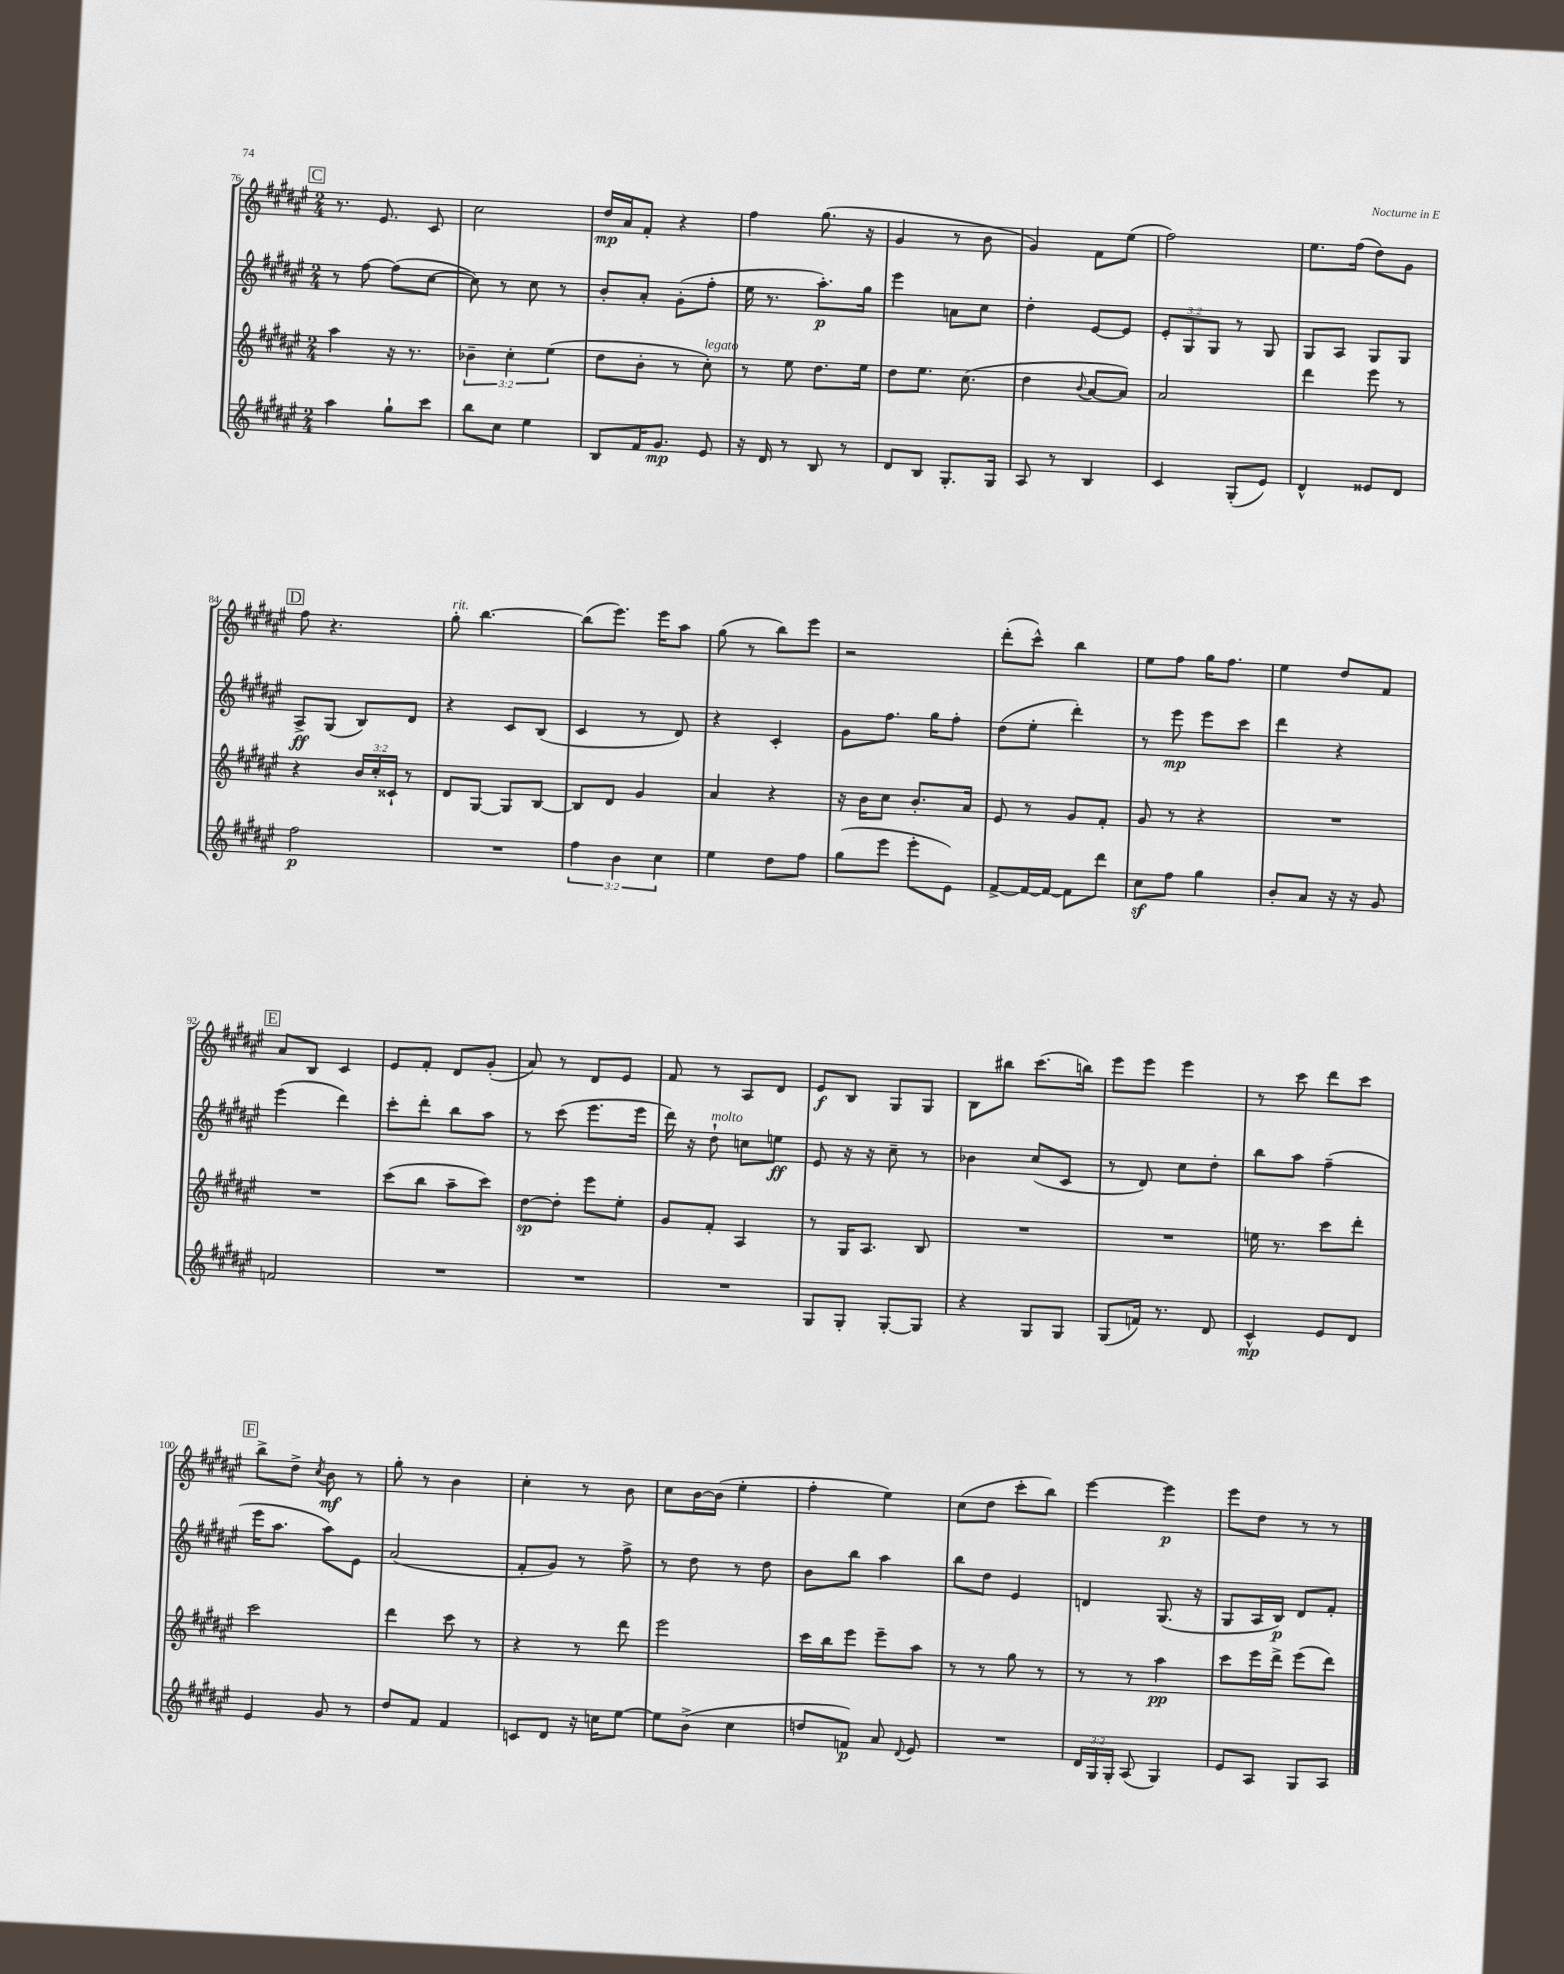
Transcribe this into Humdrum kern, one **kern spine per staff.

**kern	**kern	**kern	**kern
*staff4	*staff3	*staff2	*staff1
*clefG2	*clefG2	*clefG2	*clefG2
*k[f#c#g#d#a#e#]	*k[f#c#g#d#a#e#]	*k[f#c#g#d#a#e#]	*k[f#c#g#d#a#e#]
*M2/4	*M2/4	*M2/4	*M2/4
4aa#\	4aa#\	8r	8.r
.	.	[8ff#\	.
.	.	.	8.e#/
8gg#`\L	16r	(8ff#\]L	.
.	8.r	.	.
8ccc#\J	.	[8cc#\J	8c#/
=	=	=	=
8bb\L	6b-~\	8cc#\])	2cc#\
8cc#\J	.	8r	.
.	6cc#'\	.	.
4ee#\	.	8cc#\	.
.	(6ee#\	.	.
.	.	8r	.
=	=	=	=
8B/L	8dd#\L	8b'/L	16dd#/LL
.	.	.	16a#/J
16f#/K	8b'\J	8a#'/J	8f#'/J
8.g#/J	.	.	.
.	8r	(8g#'\L	4r
8e#/	8cc#'\)	8ff#'\J	.
=	=	=	=
16r	8r	16ee#\	4ff#\
16d#/	.	8.r	.
8r	8ee#\	.	.
8B/	8.dd#\L	8.aa#'\L)	(8.gg#\
8r	.	.	.
.	16ee#\Jk	16gg#\Jk	16r
=	=	=	=
8d#/L	8dd#\L	4eee#\	4g#/
8B/J	8.ee#\J	.	.
8.G#'/L	.	8a\L	8r
.	(8.cc#\	.	.
.	.	8cc#\J	8b\
16G#/Jk	.	.	.
=	=	=	=
8A#/	4dd#\	4dd#'\	4g#/)
8r	.	.	.
.	8qqb/	.	.
4B/	[8a#/L	[8e#/L	8f#\L
.	8a#/]J)	8e#/]J	(8ee#\J
=	=	=	=
4c#/	2a#/	12e#'/L	2ff#\)
.	.	12G#/	.
.	.	12G#/J	.
(8G#'/L	.	8r	.
8e#/J)	.	8G#/	.
=	=	=	=
4d#^^/	4ddd#\	8G#/L	8.ee#\L
.	.	8A#/J	.
.	.	.	(16ff#\Jk
8e##/L	8eee#\	8G#/L	8dd#\L)
8d#/J	8r	8G#/J	8g#\J
=	=	=	=
2ff#\	4r	8A#^/L	8ff#\
.	.	(8G#/J	4.r
.	24b/LL	8B/L)	.
.	24cc#'/	.	.
.	24c##`/JJ	.	.
.	8r	8d#/J	.
=	=	=	=
2r	8d#/L	4r	8gg#'\
.	[8G#/J	.	[4.bb\
.	8G#/]L	8c#/L	.
.	[8B/J	(8B/J	.
=	=	=	=
6ff#\	8B/]L	4c#/	(8bb\]L
.	8d#/J	.	8.eee#\J)
6b\	.	.	.
.	4g#/	8r	.
.	.	.	16eee#\LK
6cc#\	.	.	.
.	.	8d#/)	8aa#\J
=	=	=	=
4ee#\	4a#/	4r	(8gg#\
.	.	.	8r
8dd#\L	4r	4c#'/	8bb\L)
8ff#\J	.	.	8eee#\J
=	=	=	=
(8gg#\L	16r	8g#\L	2r
.	16b\LK	.	.
8eee#\J	8cc#\J	8.ff#\J	.
8eee#'\L	8.b'/L	.	.
.	.	16gg#\LK	.
8e#\J)	.	8ff#'\J	.
.	16a#/Jk	.	.
=	=	=	=
[8f#^/L	8e#/	(8dd#\L	(8ddd#'\L
16f#/_L	8r	8ee#'\J	8ccc#^^\J)
16f#/_JJ	.	.	.
8f#\]L	8g#/L	4ddd#'\)	4bb\
8ddd#\J	8f#'/J	.	.
=	=	=	=
8cc#\L	8g#/	8r	8ee#\L
8ff#\J	8r	8eee#\	8ff#\J
4gg#\	4r	8eee#\L	16gg#\LK
.	.	.	8.ff#\J
.	.	8ccc#\J	.
=	=	=	=
8b'/L	2r	4ddd#\	4ee#\
8a#/J	.	.	.
16r	.	4r	8dd#/L
16r	.	.	.
8g#/	.	.	8f#/J
=	=	=	=
2f/	2r	(4eee#\	8a#/L
.	.	.	8B/J
.	.	4ddd#\)	4c#/
=	=	=	=
2r	(8ccc#\L	8ccc#'\L	8e#/L
.	8bb\J	8ddd#'\J	8f#'/J
.	8aa#~\L	8bb\L	8d#/L
.	8ccc#\J)	8aa#\J	(8g#'/J
=	=	=	=
2r	[8dd#\L	8r	8a#/)
.	8dd#'\]J	(8ccc#\	8r
.	8eee#\L	8.eee#\L	8d#/L
.	8ee#'\J	.	8e#/J
.	.	16eee#\Jk	.
=	=	=	=
2r	8g#/L	16ddd#\)	8f#/
.	.	16r	.
.	8f#'/J	8dd#`\	8r
.	4A#/	8cc\L	8A#/L
.	.	8ee\J	8d#/J
=	=	=	=
8G#/L	8r	8e#/	8e#/L
8G#'/J	16G#/LK	16r	8B/J
.	8.A#/J	16r	.
[8G#'/L	.	8cc#~\	8G#/L
8G#/]J	8B/	8r	8G#/J
=	=	=	=
4r	2r	4b-\	8B\L
.	.	.	8bb#\J
8G#/L	.	(8cc#/L	(8.ccc#\L
8G#/J	.	8c#/J	.
.	.	.	16bb\Jk)
=	=	=	=
(8G#/L	2r	8r	8eee#\L
16f/Jk)	.	8d#/)	8eee#\J
8.r	.	.	.
.	.	8cc#\L	4eee#\
8d#/	.	8dd#'\J	.
=	=	=	=
4c#^^/	16ee\	8bb\L	8r
.	8.r	.	.
.	.	8aa#\J	8ccc#\
8e#/L	8ccc#\L	(4ff#~\	8ddd#\L
8d#/J	8ddd#'\J	.	8ccc#\J
=	=	=	=
4e#/	2ccc#\	16eee#\LK	8bb^\L
.	.	8.aa#\J	.
.	.	.	8dd#^\J
.	.	.	8qcc#/
8g#/	.	8aa#\L)	8b\
8r	.	8e#\J	8r
=	=	=	=
8dd#/L	4ddd#\	(2a#/	8gg#'\
8f#/J	.	.	8r
4f#/	8ccc#\	.	4b\
.	8r	.	.
=	=	=	=
8c/L	4r	8f#'/L	4cc#'\
8d#/J	.	8g#/J)	.
16r	8r	8r	8r
16cc\LK	.	.	.
[8ee#\J	8ddd#\	8ff#^\	8b\
=	=	=	=
8ee#\]L	2eee#\	8r	8cc#\L
(8b^\J	.	8dd#\	[16b\L
.	.	.	(16b\]JJ
4cc#\	.	8r	4ee#'\
.	.	8dd#\	.
=	=	=	=
8dd/L	16ccc#\LL	8b\L	4ff#'\
.	16bb\J	.	.
8f/J)	8eee#\J	8bb\J	.
8a#/	8eee#~\L	4aa#\	4ee#\)
8qqd#/	.	.	.
8e#/	8aa#\J	.	.
=	=	=	=
2r	8r	8bb\L	(8cc#\L
.	8r	8dd#\J	8dd#\J
.	8gg#\	4e#/	8ccc#'\L
.	8r	.	8bb\J)
=	=	=	=
24d#/LL	8r	4d/	[4eee#\
24G#/	.	.	.
24G#'/JJ	.	.	.
(8A#/	8r	.	.
4G#/)	4aa#\	(8.G#/	4eee#\]
.	.	16r	.
=	=	=	=
8e#/L	8ccc#\L	8G#/L	8eee#\L
8A#/J	16eee#\L	16A#/L	8dd#\J
.	16ddd#^\JJ	16B/JJ)	.
8G#/L	(8eee#\L	8d#/L	8r
8A#/J	8ddd#\J)	8f#'/J	8r
==	==	==	==
*-	*-	*-	*-
